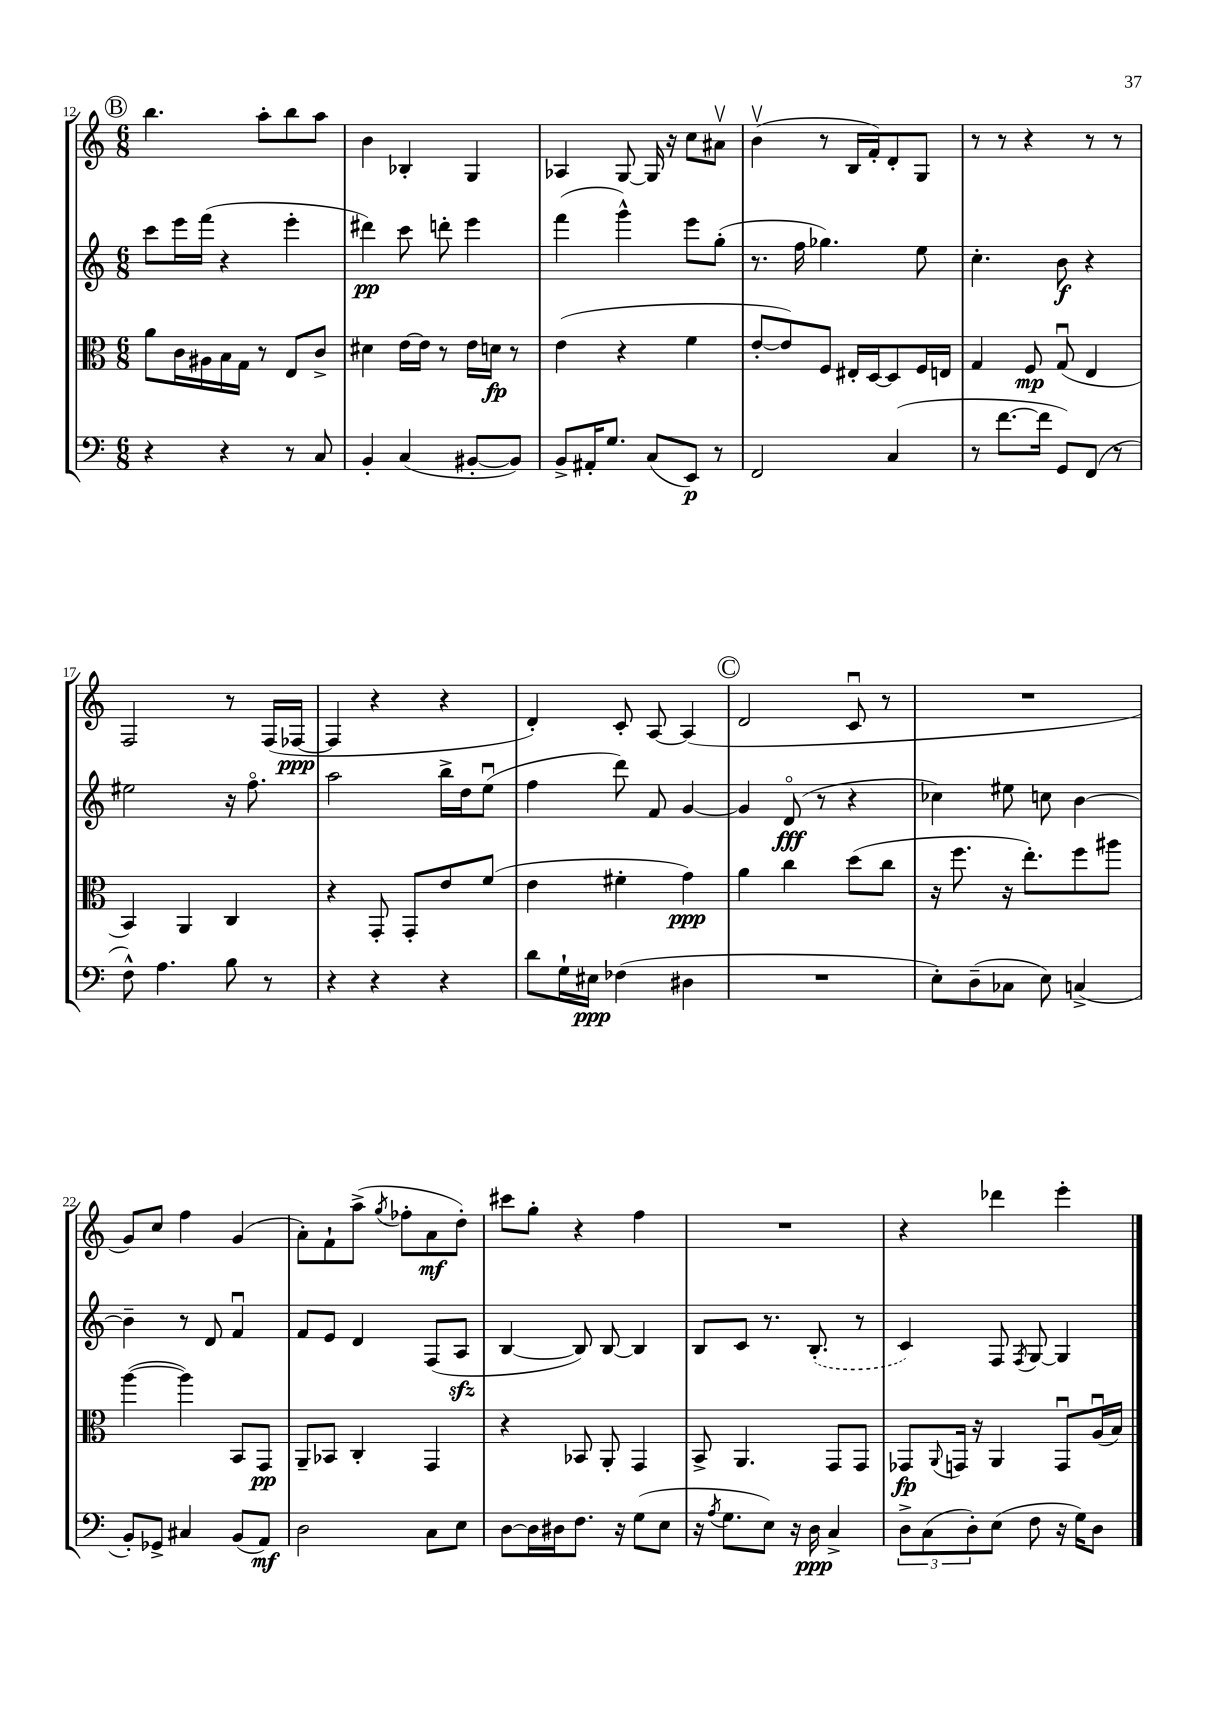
<<
\new StaffGroup <<
\new Staff = "s0" {
    \clef treble \key c \major \numericTimeSignature \time 6/8
    \mark \markup { \circle "B" } b''4. a''8-. b''8 a''8 |
    b'4 bes4-. g4 |
    aes4 g8~ g16 r16 c''8 ais'8\upbow |
    b'4\upbow( r8 b16 f'16-.) d'8-. g8 |
    r8 r8 r4 r8 r8 |
    f2 r8 f16( fes16~\ppp |
    fes4 r4 r4 |
    d'4-.) c'8-. a8~ a4( |
    \mark \markup { \circle "C" } d'2 c'8\downbow r8 |
    R2. |
    g'8) c''8 f''4 g'4( |
    a'8-.) f'8-! a''8->( \acciaccatura { g''8 } fes''8-. a'8\mf d''8-.) |
    cis'''8 g''8-. r4 f''4 |
    R2. |
    r4 des'''4 e'''4-. \bar "|." |
}
\new Staff = "s1" {
    \clef treble \key c \major \numericTimeSignature \time 6/8
    \mark \markup { \circle "B" } c'''8 e'''16 f'''16( r4 e'''4-. |
    dis'''4\pp) c'''8 d'''8-. e'''4 |
    f'''4( g'''4-^) e'''8 g''8-.( |
    r8. f''16 ges''4.) e''8 |
    c''4.-. b'8\f r4 |
    eis''2 r16 f''8.\flageolet |
    a''2 b''16-> d''16 e''8\downbow( |
    f''4 d'''8) f'8 g'4~ |
    \mark \markup { \circle "C" } g'4 d'8\flageolet\fff( r8 r4 |
    ces''4) eis''8 c''8 b'4~ |
    b'4-- r8 d'8 f'4\downbow |
    f'8 e'8 d'4 f8( a8\sfz |
    b4~ b8) b8~ b4 |
    b8 c'8 r8. \once \slurDashed b8.-.( r8 |
    c'4) f8 \acciaccatura { f8 } g8~ g4 \bar "|." |
}
\new Staff = "s2" {
    \clef alto \key c \major \numericTimeSignature \time 6/8
    \mark \markup { \circle "B" } a'8 c'16 ais16 b16 g16 r8 e8 c'8-> |
    dis'4 e'16~ e'16 r8 e'16 d'16\fp r8 |
    e'4( r4 f'4 |
    e'8~-. e'8) f8 eis16-. d16~ d8 f16 e16 |
    g4 f8\mp g8\downbow( e4 |
    b,4) a,4 c4 |
    r4 g,8-. g,8-. e'8 f'8( |
    e'4 fis'4-. g'4\ppp) |
    \mark \markup { \circle "C" } a'4 c''4 d''8( c''8 |
    r16 f''8. r16 e''8.-.) f''8 ais''8 |
    a''4~( a''4) b,8 g,8\pp |
    a,8-- bes,8 c4-. g,4 |
    r4 bes,8 a,8-. g,4 |
    b,8-> a,4. g,8 g,8 |
    ges,8\fp \appoggiatura { a,8 } g,16 r16 a,4 g,8\downbow a16\downbow( b16) \bar "|." |
}
\new Staff = "s3" {
    \clef bass \key c \major \numericTimeSignature \time 6/8
    \mark \markup { \circle "B" } r4 r4 r8 c8 |
    b,4-. c4( bis,8~-. bis,8) |
    b,8-> ais,16-. g8. c8( e,8\p) r8 |
    f,2 c4( |
    r8 f'8.~ f'16 g,8) f,8( r8 |
    f8-^) a4. b8 r8 |
    r4 r4 r4 |
    d'8 g16-! eis16\ppp fes4( dis4 |
    \mark \markup { \circle "C" } R2. |
    e8-.) d8--( ces8 e8) c4->( |
    b,8-.) ges,8-> cis4 b,8( a,8\mf) |
    d2 c8 e8 |
    d8~ d16 dis16 f8. r16 g8( e8 |
    r16 \acciaccatura { a8 } g8. e8) r16 d16\ppp c4-> |
    \tuplet 3/2 { d8-> c8( d8-.) } e8( f8 r16 g16) d8 \bar "|." |
}
>>
>>
\layout { \context { \Score currentBarNumber = #12 } }
